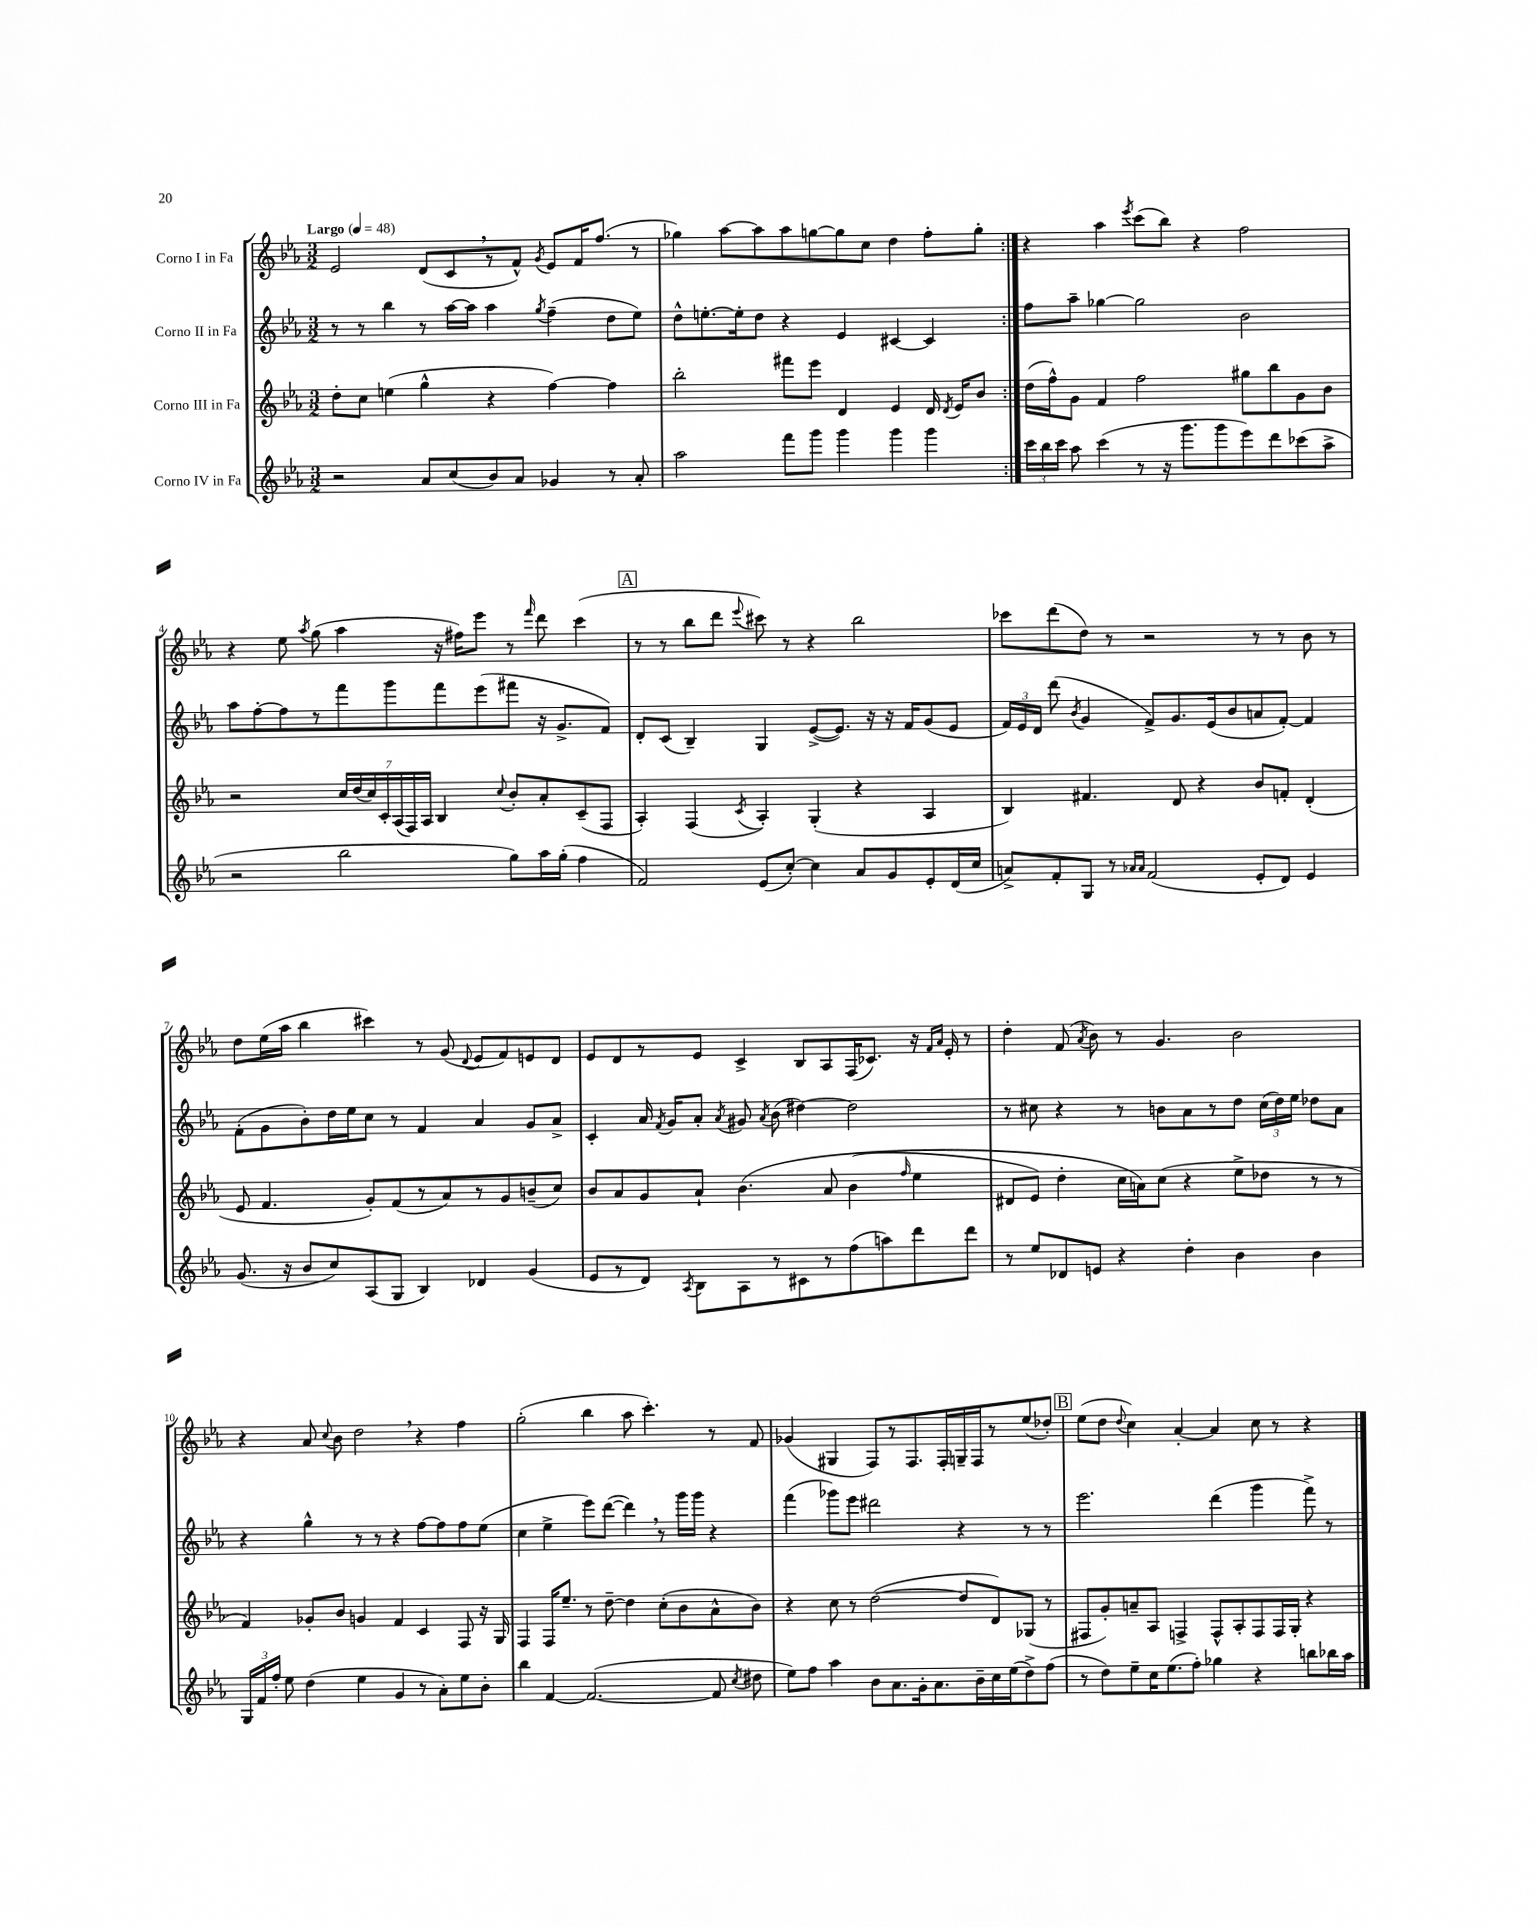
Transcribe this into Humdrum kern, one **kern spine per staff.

**kern	**kern	**kern	**kern
*staff4	*staff3	*staff2	*staff1
*clefG2	*clefG2	*clefG2	*clefG2
*k[b-e-a-]	*k[b-e-a-]	*k[b-e-a-]	*k[b-e-a-]
*M3/2	*M3/2	*M3/2	*M3/2
*MM48	*MM48	*MM48	*MM48
2r	8dd'	8r	2e-
.	8cc	8r	.
.	(4ee	4bb-	.
8a-	4gg^^	8r	(8d
(8cc	.	[16aa-	8c
.	.	16aa-]	.
8b-)	4r	4aa-	8r
8a-	.	.	8f^^)
.	.	8qgg	8qg
4g-	[4ff)	(4ff~	8e-
.	.	.	16f
.	.	.	(8.ff
8r	4ff]	8dd	.
8a-'	.	8ee-)	8r
=	=	=	=
2aa-	2bb-'	8dd^^	4gg-)
.	.	[8.ee'	.
.	.	.	[8aa-
.	.	16ee']	.
.	.	8dd	8aa-]
8fff	8fff#	4r	8aa-
8ggg	8eee-	.	[8gg
4ggg	4d	4e-	8gg]
.	.	.	8cc
4ggg	4e-	[4c#	4dd
4ggg	16d	4c#]	8ff'
.	8qd	.	.
.	16e-	.	.
.	8b-	.	8gg'
=:|!	=:|!	=:|!	=:|!
24ccc	(16dd	8ff	4r
24bb-	.	.	.
.	16ff^^)	.	.
24ccc	.	.	.
8aa-	8g	8aa-~	.
(4ccc	4f	[4gg-	4aa-
.	.	.	8qeee-
8r	2ff	2gg-]	(8ccc
16r	.	.	8bb-)
8.ggg	.	.	.
.	.	.	4r
8ggg	.	.	.
8eee-)	8gg#	2b-	2ff
8ddd	8bb-	.	.
(8ccc-	8g	.	.
8aa-^	8b-	.	.
=	=	=	=
2r	2r	8aa-	4r
.	.	[8ff'	.
.	.	8ff]	8ee-
.	.	.	8qaa-
.	.	8r	(8gg
2bb-	28cc	8fff	4aa-
.	(28dd	.	.
.	28cc)	.	.
.	28c'	.	.
.	.	8ggg	.
.	(28A-	.	.
.	28F)	.	.
.	28A-	.	.
.	4B-	8fff	16r
.	.	.	16ff#)
.	.	(8eee-	8eee-
.	8qqcc	.	.
8gg)	8b-'	8fff#	8r
.	.	.	16qqfff
16aa-	8a-'	16r	8ddd
(16gg'	.	8.g^	.
4ff	(8c~	.	(4ccc
.	8F	8f)	.
=	=	=	=
2f)	4A-')	8d'	8r
.	.	(8c	8r
.	(4F	4B-~)	8bb-
.	.	.	8ddd
.	8qc	.	8qqeee-
(8e-	4A-')	4G	8ccc#)
[8cc')	.	.	8r
4cc]	(4G'	([8e-^	4r
.	.	8.e-])	.
8a-	4r	.	2bb-
.	.	16r	.
8g	.	16r	.
.	.	16f	.
8e-'	4A-	(8g	.
(16d	.	8e-	.
16cc	.	.	.
=	=	=	=
8a^)	4B-)	24f)	8ccc-
.	.	24e-	.
.	.	24d	.
8f'	.	(8ddd	(8ddd
.	.	8qb-	.
8G	4.f#	4g	8dd)
8r	.	.	8r
16qqa-	.	.	.
16qqa-	.	.	.
(2f	.	8f^)	2r
.	8d	8.g	.
.	4r	.	.
.	.	(16e-	.
.	.	8b-	.
8e-'	8b-	8a	8r
8d)	8f'	[8f')	8r
4e-	(4d'	4f]	8b-
.	.	.	8r
=	=	=	=
(8.g	8e-	(8f'	8dd
.	4.f	8g	(16ee-
16r	.	.	16aa-
8b-	.	8b-')	4bb-
8cc)	.	16dd	.
.	.	16ee-	.
(8A-	8g')	8cc	4ccc#)
8G	(8f	8r	.
4B-)	8r	4f	8r
.	8a-)	.	(8g
.	.	.	8qqd
4d-	8r	4a-	8e-
.	8g	.	8f)
(4g	(8b~	8g	8e
.	8cc)	8a-^	8d
=	=	=	=
8e-	8b-	4c'	8e-
8r	8a-	.	8d
8d)	8g	16a-	8r
.	.	8qf	.
.	.	16g	.
8qA-	.	.	.
8B-	8a-`	8a-'	8e-
.	.	8qa-	.
8A-	&(4.b-	8g#	4c^
.	.	8qa-	.
8r	.	(8b-	.
8c#	.	[4dd#)	8B-
8r	8a-	.	8A-
(8ff	(4b-	2dd#]	(16F
.	.	.	8.c-)
8aa)	.	.	.
.	16qqff	.	.
8ddd	4ee-	.	16r
.	.	.	16qqf
.	.	.	16qqa-
.	.	.	16e-'
8ddd	.	.	8r
=	=	=	=
8r	8d#	8r	4dd'
8ee-	8e-)	8cc#	.
8d-	4dd'	4r	(8f
.	.	.	8qa-
8e	.	.	8b-)
4r	16cc	8r	8r
.	16a&)	.	.
.	(8cc	8b	4.g
4dd'	4r	8a-	.
.	.	8r	.
4b-	8ee-^	8dd	2b-
.	8dd-	(24cc#	.
.	.	24dd)	.
.	.	24ee-	.
4b-	8r	8dd-	.
.	8r	8a-	.
=	=	=	=
24G	4f)	4r	4r
24f	.	.	.
24ff'	.	.	.
8ee-	.	.	.
(4dd	8g-'	4gg^^	8a-
.	.	.	8qqcc
.	8b-	.	8b-
4ee-	4g	8r	2dd
.	.	8r	.
4g	4f	4r	.
8r	4c	[8ff	4r
8a-')	.	8ff]	.
8ee-	8F	8ff	4ff
8b-'	16r	(8ee-	.
.	16G	.	.
=	=	=	=
4bb-	4F	4cc	(2gg'
[4f	16F	4ee-^	.
.	8.ee-~	.	.
(2.f_	8r	8eee-)	4bb-
.	[8dd~	([8ddd	.
.	4dd]	4ddd])	8aa-
.	.	.	4.ccc')
.	(8cc'	8r	.
.	8b-	16ggg	.
.	.	16ggg	.
8f]	8a-^^	4r	8r
8qcc	.	.	.
8dd#	8b-)	.	8f
=	=	=	=
8ee-)	4r	(4fff	(4g-
8ff	.	.	.
4aa-	8cc	8ggg-)	4G#
.	8r	8eee-	.
8b-	([2dd	2ddd#	8F)
8.a-	.	.	8r
.	.	.	8.F
16g'	.	.	.
8.a-	.	.	.
.	.	.	16F'
.	8dd]	4r	16G~
16b-~	.	.	16F
16cc	8d)	.	8r
(16ee-	.	.	.
8dd^)	(8G-	8r	(8ee-
(8ff	8r	8r	8dd-')
=	=	=	=
8r	8F#	2.eee-	(8ee-
8dd)	8g')	.	8dd
.	.	.	8qqdd
8ee-~	8a~	.	4cc)
16cc	8A-	.	.
(8.ee-	.	.	.
.	4F^	.	[4a-'
8ff')	.	.	.
4gg-	8F^^	(4ddd	4a-]
.	8A-'	.	.
4r	8F	4ggg	8cc
.	16F	.	8r
.	16G'	.	.
8bb	4r	8fff^)	4r
16bb-	.	8r	.
16aa-	.	.	.
==	==	==	==
*-	*-	*-	*-
